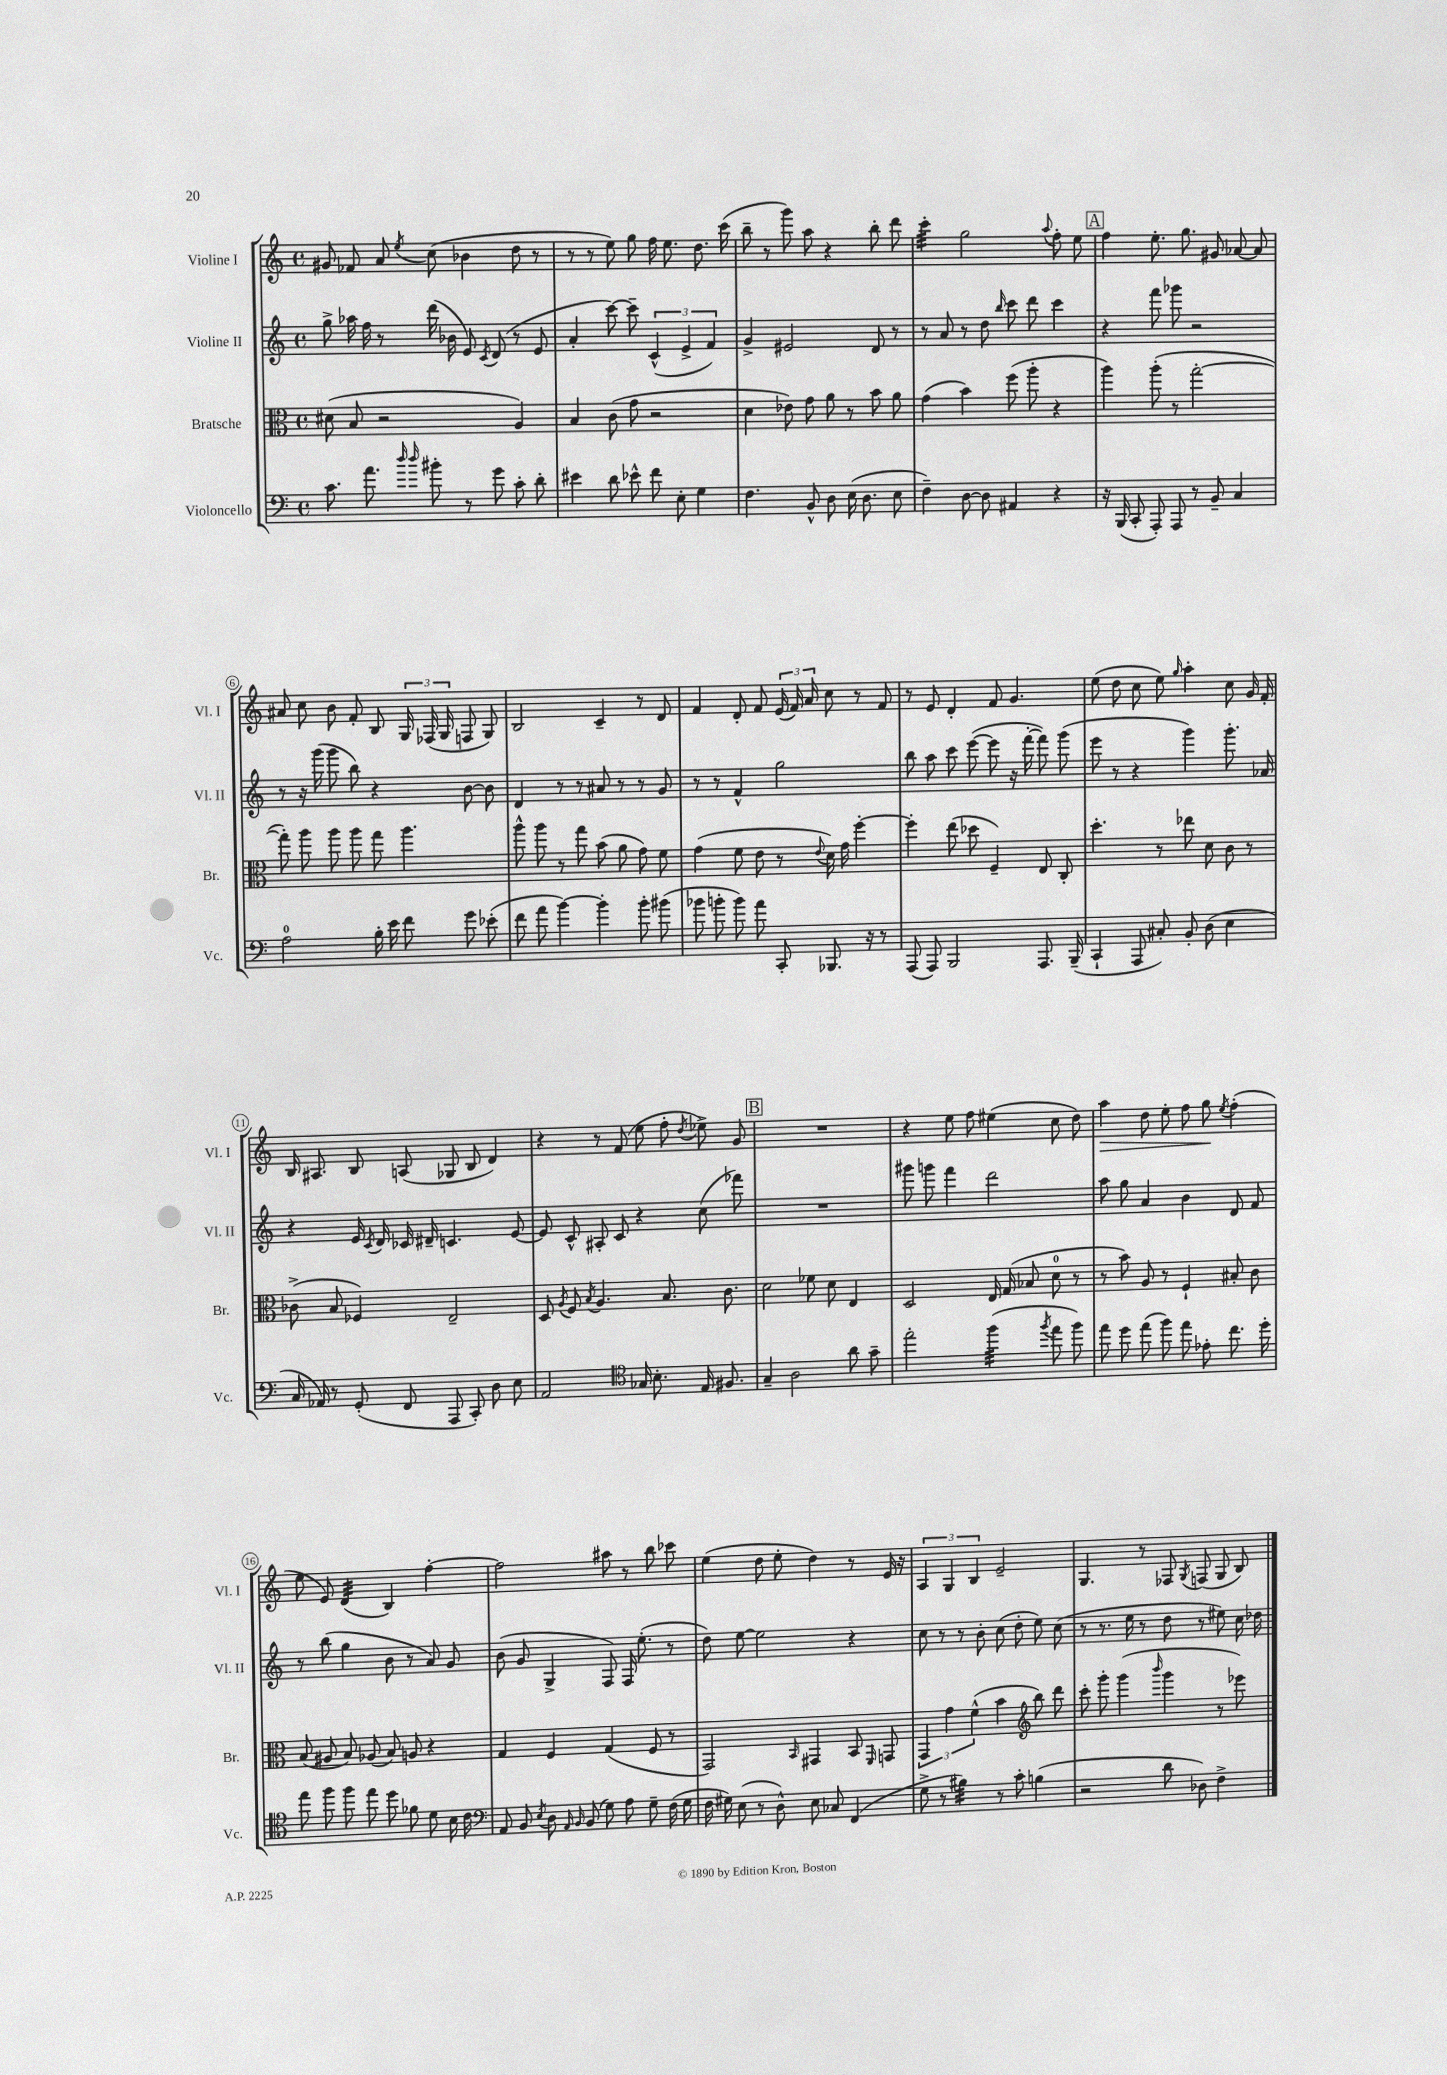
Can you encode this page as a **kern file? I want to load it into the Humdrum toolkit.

**kern	**kern	**kern	**kern
*staff4	*staff3	*staff2	*staff1
*clefF4	*clefC3	*clefG2	*clefG2
*k[]	*k[]	*k[]	*k[]
*M4/4	*M4/4	*M4/4	*M4/4
*met(c)	*met(c)	*met(c)	*met(c)
8.c\	(8d#\	8gg^\	8g#/
.	8B/	16aa-\	8f-/
8.a\	.	16ff\	.
.	2r	8r	8a/
16qqdd/	.	.	.
16qqdd/	.	.	8qee/
8b#'\	.	(16ddd\	(8cc\
.	.	16b-\	.
8r	.	8e/)	4b-\
.	.	8qc/	.
8g\	.	(8d/	.
8c'\	4A/)	8r	8dd\
8d'\	.	8e/	8r
=	=	=	=
4e#\	4B/	4a'/	8r
.	.	.	8r
8d\	(8c\	[8ccc\)	8ee\)
8e-^^\	8g\	8ccc~\]	8gg\
8f\	2r	(6c^^/	16ff\
.	.	.	8.ee\
8E'\	.	.	.
.	.	6e^/	.
4G\	.	.	8.dd\
.	.	6f/)	.
.	.	.	(16ccc\
=	=	=	=
4.F\	4d\	4g^/	8bb~\
.	.	.	8r
.	8e-\)	2e#/	8ggg\)
8BB^^/	8g\	.	8aa\
8D\	8a\	.	4r
(16E\	8r	.	.
8.D\	.	.	.
.	8b\	8d/	8bb'\
8E\	8a\	8r	8ddd\
=	=	=	=
4F~\)	(4g\	8r	4ccc'\
.	.	8a/	.
[8D\	4b\)	8r	2gg\
8D\]	.	8dd\	.
.	.	16qqbb/	.
4AA#/	(8ff\	8ccc\	.
.	8aa'\	8ddd\	.
.	.	.	8qqaa/
4r	4r	4ccc\	8ff'\
.	.	.	8ee\
=	=	=	=
16r	4aa\)	4r	4ff\
(16BBB/	.	.	.
8CC'/	.	.	.
8AAA'/)	(8aa'\	8fff\	8.ee'\
8AAA/	8r	8ggg-\	.
.	.	.	8.gg\
8r	[2gg'\	2r	.
8BB~/	.	.	8g#/
4C/	.	.	[8a-/
.	.	.	8a-/]
=	=	=	=
2A\	8gg'\])	8r	8a#/
.	8aa\	16r	8cc\
.	.	(16ggg\	.
.	8aa\	8ggg\	8b\
.	8aa\	8bb\)	8f'/
16B'\	8gg\	4r	8B/
16e\	.	.	.
8f\	4.aa\	.	24G/
.	.	.	(24F-/
.	.	.	24G/
8g\	.	[8b\	8F/
(8e-'\	.	8b\]	8G/)
=	=	=	=
8f\	8aa^^\	4d/	2B/
8a\	8aa\	.	.
[4b\)	8r	8r	.
.	8gg\	8r	.
4b'\]	(8b\	8a#/	4c~/
.	8a\	8r	.
8b'\	8g\)	8r	8r
(8b#\	8f\	8g/	8d/
=	=	=	=
8b-\	(4g\	8r	4f/
8b'\	.	8r	.
8b\)	8f\	4f^^/	8d'/
8a\	8e\	.	8f/
8CC'/	8r	2gg\	(24e/
.	.	.	24f/)
.	.	.	24a/
.	8qqe/	.	.
8.BBB-/	16d\)	.	8cc\
.	16g\	.	.
.	[4ff'\	.	8r
16r	.	.	.
8r	.	.	8f/
=	=	=	=
(8AAA/	4ff'\]	8bb\	8r
8AAA/)	.	8aa\	8e/
2BBB/	(8ee\	8ccc\	4d'/
.	8dd-\	([8eee\	.
.	4F~/)	8eee\]	8f/
.	.	16r	4.g/
.	.	[16fff'\	.
8.AAA/	8E/	8fff\])	.
.	8C'/	(8ggg\	.
(16BBB~/	.	.	.
=	=	=	=
4CC`/	4.dd'\	8eee\	(8ee\
.	.	8r	8dd\
8AAA/	.	4r	8cc\
8C#'/)	8r	.	8ee\)
.	.	.	16qqgg/
8BB'/	8ee-\	4ggg\)	4aa'\
(8D\	8d\	.	.
4E\	8c\	8.ggg'\	8cc\
.	8r	.	16g/
.	.	16a-/	16f'/
=	=	=	=
16C/	(8c-^\	4r	16B/
16AA-/)	.	.	8.A#/
8r	8B/	.	.
(8GG'/	4F-/)	16e/	8B/
.	.	8qc/	.
.	.	16d/	.
8FF/	.	16c-/	(8A/
.	.	16d#~/	.
8AAA/	2E~/	4.c/	8G-/
8CC'/)	.	.	8B/
8D\	.	.	4d/)
8E\	.	[8e/	.
=	=	=	=
2AA/	8D/	8e/]	4r
.	8qA/	.	.
.	8F/	8c^^/	.
.	8qB/	.	.
.	4.A/	8A#'/	8r
.	.	8c/	(8f/
*clefC4	*	*	*
16G-/	.	4r	8ee\
8.B'\	.	.	.
.	8.B/	.	8ff'\
.	.	.	8qdd/
16E/	.	(8cc\	8ee-^\)
8.F#/	8.c\	.	.
.	.	8fff-\)	8g/
=	=	=	=
4G~/	2d\	1r	1r
2A\	.	.	.
.	8f-\	.	.
.	8d\	.	.
8a\	4E/	.	.
8g~\	.	.	.
=	=	=	=
2ee'\	2D/	8ggg#\	4r
.	.	8ggg\	.
.	.	4fff\	8ee\
.	.	.	8ff\
(4ff\	16E/	2ddd\	(4ee#\
.	(16G/	.	.
.	8B-/	.	.
8qff/	.	.	.
8ee\	8d\	.	8cc\
8ff\)	8r	.	8dd\)
=	=	=	=
8ee\	8r	8aa\	4aa\
8dd\	8b\)	8gg\	.
(8ee\	8A/	4a/	8dd\
8ff\)	8r	.	8ee'\
8ee\	4F`/	4b\	8ff\
8e-'\	.	.	8gg\
.	.	.	8qee/
8.cc\	8B#'/	8d/	(4ff'\
.	8c\	8f/	.
16dd'\	.	.	.
=	=	=	=
8ee\	(8B/	8r	8ee\
8ff\	8A#/	(8bb\	8e/)
8ff\	8B/)	4gg\	(4d/
8ee\	(8A-/	.	.
8dd\	8B/)	8b\	4B/)
8f-\	8A/	8r	.
8d\	4r	8a/)	[4ff'\
16B\	.	8g/	.
16c\	.	.	.
=	=	=	=
*clefF4	*	*	*
8AA/	4G/	(8b\	2ff\]
8BB/	.	8g/	.
8qE/	.	.	.
8D\	4F/	4G^/	.
16qqAA/	.	.	.
16qqBB/	.	.	.
(8BB/	.	.	.
8G\)	(4G/	8F/)	8aa#\
8A\	.	16F/	8r
.	.	(8.ee'\	.
8G~\	8F/	.	8bb\
(16F\	8r	8r	8ccc-\
16G\	.	.	.
=	=	=	=
16F\	2GG/)	8dd\)	(4ee\
16G#\)	.	.	.
(8E\	.	[8ee\	.
8r	.	2ee\]	8dd\
8D^^\)	.	.	8ee'\
.	16qqBB/	.	.
8E\	4GG#/	.	4dd\)
8C-/	.	.	.
(4FF/	8BB/	4r	8r
.	16qqFF/	.	.
.	8GG/	.	16e/
.	.	.	16r
=	=	=	=
8G^\	6GG/	8cc\	6A/
8r	.	8r	.
.	6g\	.	6G/
4B#\)	.	8r	.
.	(6f^^\	.	6B/
.	.	8b'\	.
8r	4b\	(8cc\	2e~/
8c'\	.	8dd'\	.
*	*clefG2	*	*
(4B\	8bb\)	8ee\)	.
.	8ddd\	(8cc\	.
=	=	=	=
2r	8ccc'\	8r	4.G/
.	8ggg'\	8.r	.
.	(4ggg\	.	.
.	.	16ee\	.
.	.	8r	8r
.	16qqbbb/	.	.
8d\	4ggg\	8dd\	8F-/
.	.	.	8qG/
8D-\)	.	8r	(8F/
4F^\	8r	8ee#\)	8G/
.	8eee-\)	16cc\	8B/)
.	.	16dd-\	.
==	==	==	==
*-	*-	*-	*-
